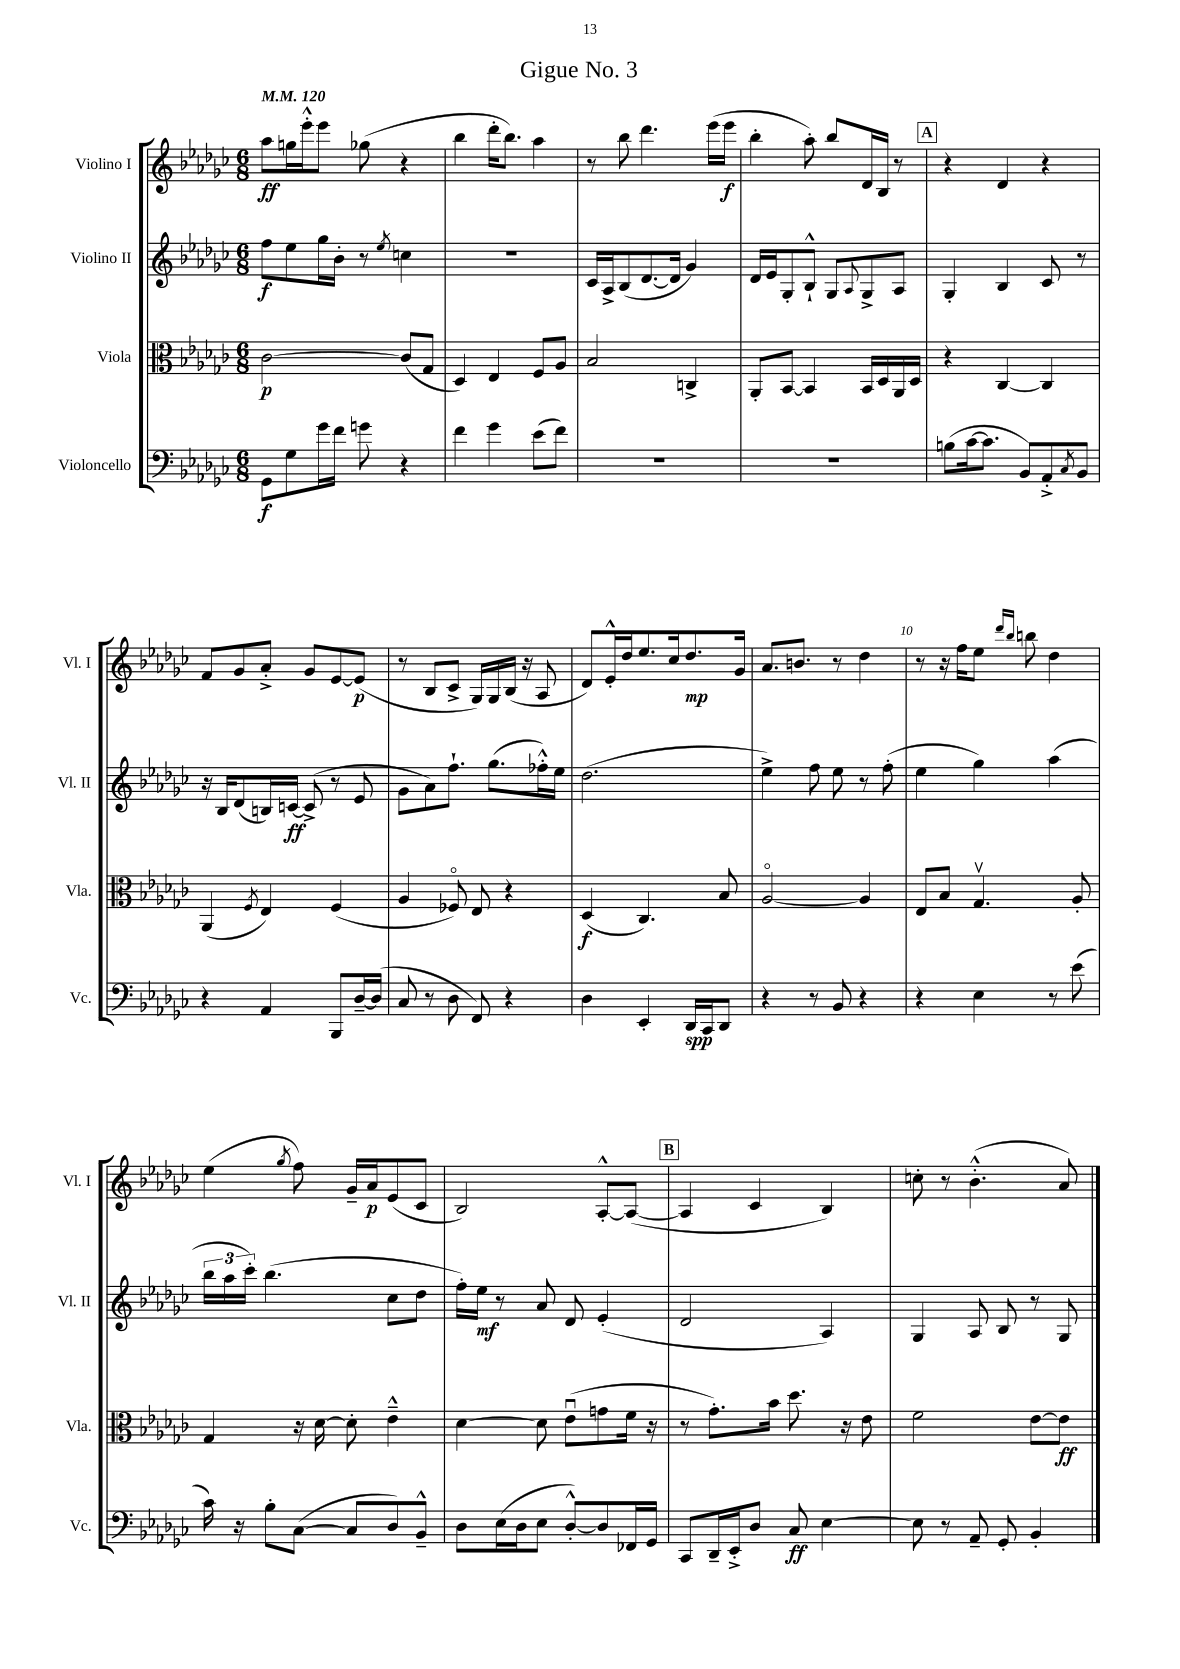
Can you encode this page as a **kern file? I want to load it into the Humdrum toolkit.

**kern	**kern	**kern	**kern
*staff4	*staff3	*staff2	*staff1
*clefF4	*clefC3	*clefG2	*clefG2
*k[b-e-a-d-g-c-]	*k[b-e-a-d-g-c-]	*k[b-e-a-d-g-c-]	*k[b-e-a-d-g-c-]
*M6/8	*M6/8	*M6/8	*M6/8
*MM120	*MM120	*MM120	*MM120
8GG-	[2c-	8ff	8aa-
8G-	.	8ee-	16gg
.	.	.	16eee-'^^
16g-	.	16gg-	8eee-
16f	.	16b-'	.
8g	.	8r	(8gg-
.	.	8qee-	.
4r	(8c-]	4cc	4r
.	8G-	.	.
=	=	=	=
4f	4D-)	2.r	4bb-
4g-	4E-	.	16ddd-'
.	.	.	8.bb-)
(8e-	8F	.	4aa-
8f)	8A-	.	.
=	=	=	=
2.r	2B-	16c-	8r
.	.	16A-^	.
.	.	(8B-	8bb-
.	.	[8.d-	4.ddd-
.	.	16d-]	.
.	4C^	4g-)	.
.	.	.	(16eee-
.	.	.	16eee-
=	=	=	=
2.r	8AA-'	16d-	4bb-'
.	.	16e-	.
.	[8BB-	8G-'	.
.	4BB-]	8B-`^^	8aa-')
.	.	8G-	8bb-
.	.	8qqA-	.
.	16BB-	8G-^	16d-
.	16D-	.	16B-
.	16AA-	8A-	8r
.	16D-	.	.
=	=	=	=
(8B	4r	4G-'	4r
[16c-	.	.	.
8.c-]	.	.	.
.	[4C-	4B-	4d-
8BB-)	.	.	.
8AA-'^	4C-]	8c-	4r
8qC-	.	.	.
8BB-	.	8r	.
=	=	=	=
4r	(4AA-	16r	8f
.	.	16B-	.
.	.	(8d-	8g-
.	8qF	.	.
4AA-	4E-)	16B)	8a-'^
.	.	[16c	.
.	.	(8c^]	8g-
8BBB-	(4F	8r	[8e-
[16D-~	.	8e-	(8e-]
(16D-]	.	.	.
=	=	=	=
8C-	4A-	8g-	8r
8r	.	8a-)	8B-
8D-	8F-o)	8.ff`	8c-^
8FF)	8E-	.	16G-)
.	.	(8.gg-	16G-
4r	4r	.	(16B-
.	.	.	16r
.	.	16ff-'^^)	8A-
.	.	16ee-	.
=	=	=	=
4D-	(4D-	(2.dd-	8d-)
.	.	.	16e-'^^
.	.	.	16dd-
4EE-'	4.C-)	.	8.ee-
.	.	.	16cc-
16DD-	.	.	8.dd-
16CC-	.	.	.
8DD-	8B-	.	.
.	.	.	16g-
=	=	=	=
4r	[2A-o	4ee-^)	8.a-
.	.	.	8.b
8r	.	8ff	.
8BB-	.	8ee-	8r
4r	4A-]	8r	4dd-
.	.	(8ff'	.
=	=	=	=
4r	8E-	4ee-	8r
.	8B-	.	16r
.	.	.	16ff
4E-	4.G-v	4gg-)	8ee-
.	.	.	16qqddd-
.	.	.	16qqbb-
.	.	.	8bb
8r	.	(4aa-	4dd-
(8e-	8A-'	.	.
=	=	=	=
16c-)	4G-	24bb-	(4ee-
.	.	24aa-	.
16r	.	.	.
.	.	24ccc-')	.
8B-'	.	(4.bb-	.
.	.	.	8qgg-
([8C-	16r	.	8ff)
.	[16d-	.	.
8C-]	8d-']	.	16g-~
.	.	.	16a-
8D-)	4e-~^^	8cc-	(8e-
8BB-~^^	.	8dd-	8c-
=	=	=	=
8D-	[4d-	16ff')	2B-)
.	.	16ee-	.
(16E-	.	8r	.
16D-	.	.	.
8E-	8d-]	8a-	.
[8D-'^^)	(8e-u	8d-	.
8D-]	8g	(4e-'	[8A-'^^
16FF-	16f	.	(8A-_
16GG-	16r	.	.
=	=	=	=
8CC-	8r	2d-	4A-]
16DD-~	8.g-')	.	.
16EE-'^	.	.	.
8D-	.	.	4c-
.	16b-	.	.
8C-	8.dd-	.	.
[4E-	.	4A-)	4B-)
.	16r	.	.
.	8e-	.	.
=	=	=	=
8E-]	2f	4G-	8cc'
8r	.	.	8r
8AA-~	.	8A-	(4.b-'^^
8GG-'	.	8B-	.
4BB-'	[8e-	8r	.
.	8e-]	8G-	8a-)
==	==	==	==
*-	*-	*-	*-
